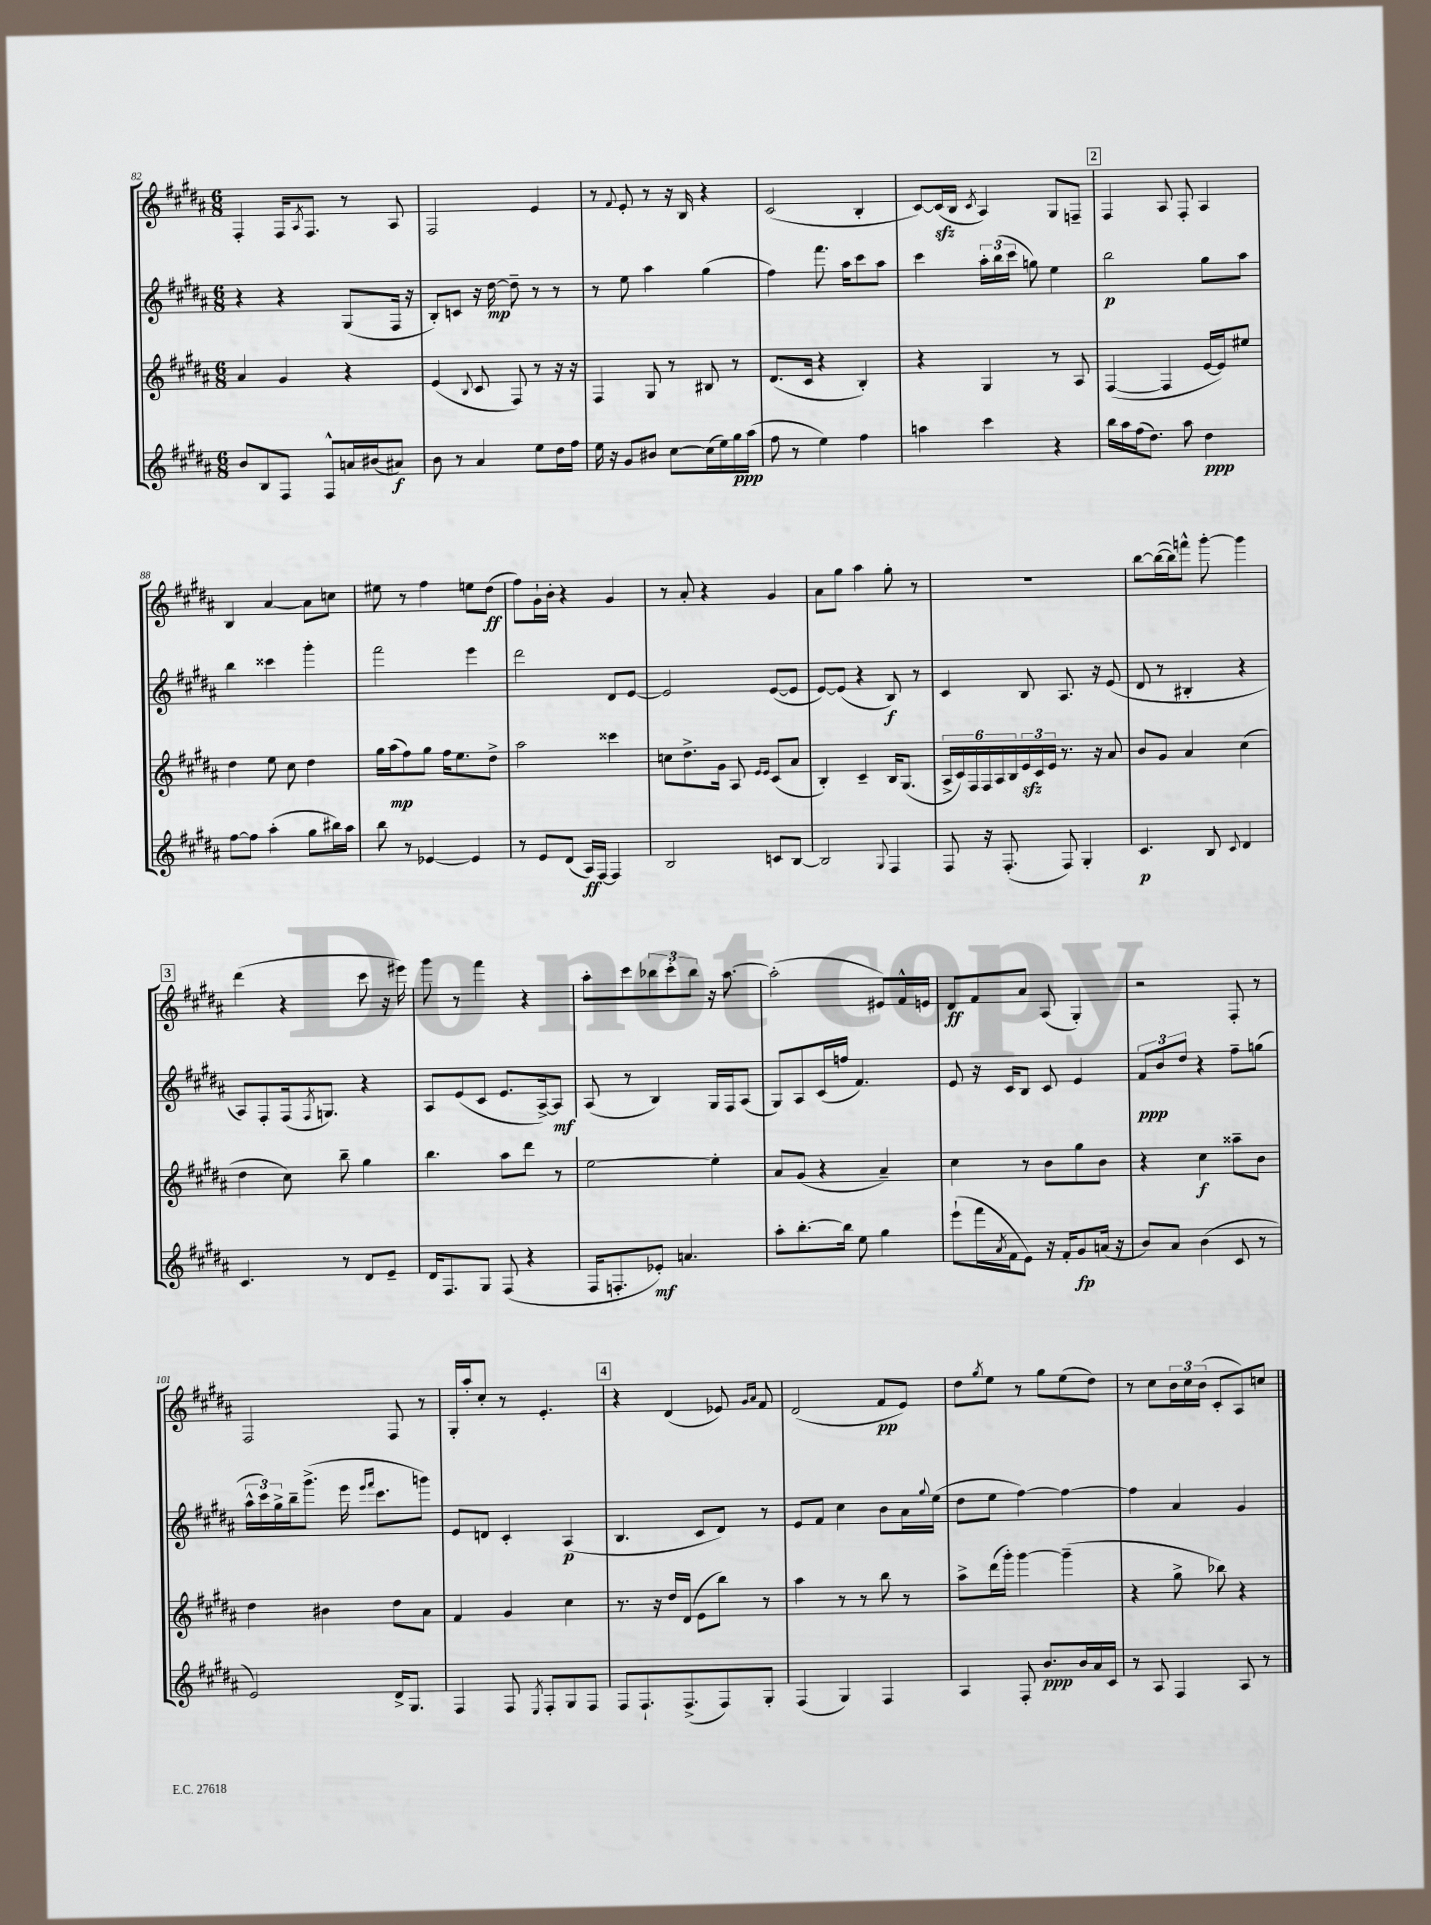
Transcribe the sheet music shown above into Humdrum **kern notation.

**kern	**kern	**kern	**kern
*staff4	*staff3	*staff2	*staff1
*clefG2	*clefG2	*clefG2	*clefG2
*k[f#c#g#d#a#]	*k[f#c#g#d#a#]	*k[f#c#g#d#a#]	*k[f#c#g#d#a#]
*M6/8	*M6/8	*M6/8	*M6/8
8b	4a#	4r	4F#'
8B	.	.	.
8F#	4g#	4r	16F#
.	.	.	8qA#
.	.	.	8.F#
8F#^^	.	.	.
16a	4r	(8G#	8r
(16b#	.	.	.
8a#)	.	16F#	8A#
.	.	16r	.
=	=	=	=
8b	(4e	8B')	2F#
8r	.	8c	.
.	8qqB	.	.
4a#	8c#	16r	.
.	.	[16dd#	.
.	8F#)	8dd#~]	.
8ee	8r	8r	4e
16dd#	16r	8r	.
16ff#	16r	.	.
=	=	=	=
16ee	4F#	8r	8r
16r	.	.	.
.	.	.	8qqf#
8g#	.	8ee	8e'
8b#	8G#	4aa#	8r
[8cc#	8r	.	16r
.	.	.	16B
(16cc#]	8B#	(4gg#	4r
16ee)	.	.	.
16gg#	8r	.	.
(16aa#	.	.	.
=	=	=	=
8ff#	(8.d#	4ff#)	(2c#
8r	.	.	.
.	16c#	.	.
4ee)	4r	8.fff#	.
.	.	16aa#	.
4ff#	4B')	8ccc#	4B'
.	.	8aa#	.
=	=	=	=
4aa	4r	4ccc#	[8c#)
.	.	.	(16c#]
.	.	.	16B
.	.	.	8qc#
4ccc#	4G#	24aa#'	4A#)
.	.	(24bb	.
.	.	24ccc#	.
.	.	8gg)	.
4r	8r	4ee	8G#
.	8A#	.	8F~
=	=	=	=
16bb	([4F#	2bb	4F#
16aa#	.	.	.
(16ff#	.	.	.
8.dd#)	.	.	.
.	4F#]	.	8A#
8aa#	.	.	8F#'
4dd#	[16e	8gg#	4A#
.	16e])	.	.
.	8ee#	8aa#	.
=	=	=	=
[8ff#	4dd#	4bb	4B
8ff#]	.	.	.
(4aa#'	8ee	4ccc##	[4a#
.	8cc#	.	.
8gg#	4dd#	4ggg#'	8a#]
16bb#)	.	.	8cc
16aa#	.	.	.
=	=	=	=
8bb	16gg#	2fff#	8ee#
.	(16aa#	.	.
8r	8ff#)	.	8r
[4e-	8gg#	.	4ff#
.	16ff#	.	.
.	8.ee	.	.
4e-]	.	4eee	8ee
.	8dd#^	.	(8dd#
=	=	=	=
8r	2aa#	2ddd#	8ff#)
8e	.	.	16g#`
.	.	.	16b'
(8d#	.	.	4r
16A#)	.	.	.
[16F#	.	.	.
4F#]	4ccc##	8d#	4g#
.	.	[8e	.
=	=	=	=
2B	8cc	2e]	8r
.	8.dd#^	.	8a#'
.	.	.	4r
.	16g#	.	.
.	8A#	.	.
.	16qqe	.	.
.	16qqe	.	.
8c	(8c#	([8e	4g#
[8B	8a#	8e]	.
=	=	=	=
2B]	4B')	[8e)	8a#
.	.	(8e]	8gg#
.	4c#~	4r	4aa#
8qqG#	.	.	.
4F#	16B	8B)	8gg#'
.	(8.G#	.	.
.	.	8r	8r
=	=	=	=
8F#	24A#^	4c#	2.r
.	24c#)	.	.
.	24F#	.	.
16r	24F#	.	.
.	24A#	.	.
(8.F#'	.	.	.
.	24B	.	.
.	24e	8B	.
.	24c#	.	.
.	24e	.	.
8F#)	8.r	8.A#	.
4G#'	.	.	.
.	16r	16r	.
.	8a#	(8e	.
=	=	=	=
4.c#	8b	8d#	[8bb
.	8g#	8r	(16bb_
.	.	.	16bb])
.	4a#	4B#'	8fff^^
8B	.	.	[8ggg#'
8qqc#	.	.	.
4d#	(4cc#	4r	4ggg#]
=	=	=	=
4.c#	4dd#	8A#)	(4ddd#
.	.	8F#'	.
.	8cc#)	(16F#	4r
.	.	8qF#	.
.	.	8.G)	.
8r	8bb~	.	.
8d#	4gg#	4r	8ccc#
8e~	.	.	16r
.	.	.	16eee#)
=	=	=	=
16d#	4.bb	8A#	8ggg#
8.F#	.	.	.
.	.	(8e	8r
8G#	.	8c#	4fff#
(8F#	8aa#	8.e	.
4r	8ddd#	.	4r
.	.	[16A#^)	.
.	8r	8A#]	.
=	=	=	=
16F#	[2ee	(8A#	8aa#'
8.F'	.	.	.
.	.	8r	8ccc#
8e-')	.	4B)	12bb-
.	.	.	12ccc#'
4.a	.	.	.
.	.	.	12bb-
.	4ee']	16G#	16r
.	.	16F#	[8.aa#
.	.	(8A#	.
=	=	=	=
8aa#'	8a#	8G#)	(2aa#']
[8.bb'	(8g#	8A#	.
.	4r	(16c#	.
16bb]	.	16ff	.
8ee	.	4.f#)	.
4gg#	4a#~)	.	8e#)
.	.	.	16f#^^
.	.	.	16e
=	=	=	=
(8eee`	4cc#	8e	8d#
16fff#	.	16r	8f#
8qa#	.	.	.
16f#	.	16c#	.
8e)	8r	8B	8a#
16r	8b	8c#	(8A#
16f#'	.	.	.
8g#	8gg#	4e	4G#')
(16a	8b	.	.
16r	.	.	.
=	=	=	=
8b)	4r	12f#	2r
.	.	12b	.
8a#	.	.	.
.	.	12dd#	.
(4b	4cc#	4r	.
8c#	8aa##~	8ff#~	8F#'
8r	8b	(8gg	8r
=	=	=	=
2e)	4dd#	24aa#^^	2F#
.	.	24ccc#)	.
.	.	24gg#^	.
.	.	16bb~	.
.	.	(8.ggg#^	.
.	4b#	.	.
.	.	16eee	.
.	.	16qqeee	.
.	.	16qqfff#	.
.	.	8.ccc#	.
16d#^	8dd#	.	8F#
8.G#	.	.	.
.	8a#	8ggg)	8r
=	=	=	=
4F#	4f#	8e	16G#'
.	.	.	16aa#'
.	.	8d	8cc#'
8F#	4g#	4c#'	8r
8qE	.	.	.
8F#'	.	.	4.e'
8G#	4cc#	(4A#	.
8F#	.	.	.
=	=	=	=
8F#	8.r	4.B	4r
8.F#`	.	.	.
.	16r	.	.
.	16dd#	.	(4d#
(8.F#^	(16d#	.	.
.	8e	8c#	.
8F#)	8bb)	8d#)	8e-)
.	.	.	16qqg#
.	.	.	16qqa#
8G#'	8r	8r	8f#
=	=	=	=
(4F#	4aa#	8e	(2d#
.	.	8f#	.
4G#)	8r	4cc#	.
.	8r	.	.
4F#	8bb	8b	8f#
.	8r	16a#	8e)
.	.	8qqgg#	.
.	.	(16ee	.
=	=	=	=
4A#	8aa#^	8dd#	8dd#
.	.	.	8qgg#
.	(16ddd#	8ee	8ee
.	16ggg#')	.	.
8F#'	[4ggg#	[4ff#)	8r
8.b	.	.	8gg#
.	(4ggg#~]	4ff#_	(8ee
16b	.	.	.
16a#	.	.	8dd#)
16c#	.	.	.
=	=	=	=
8r	4r	4ff#]	8r
8A#	.	.	8cc#
4F#	8gg#^	4a#	24b
.	.	.	24cc#
.	.	.	(24b
.	8bb-)	.	8c#'
8A#	4r	4g#	8A#)
8r	.	.	8cc
==	==	==	==
*-	*-	*-	*-
